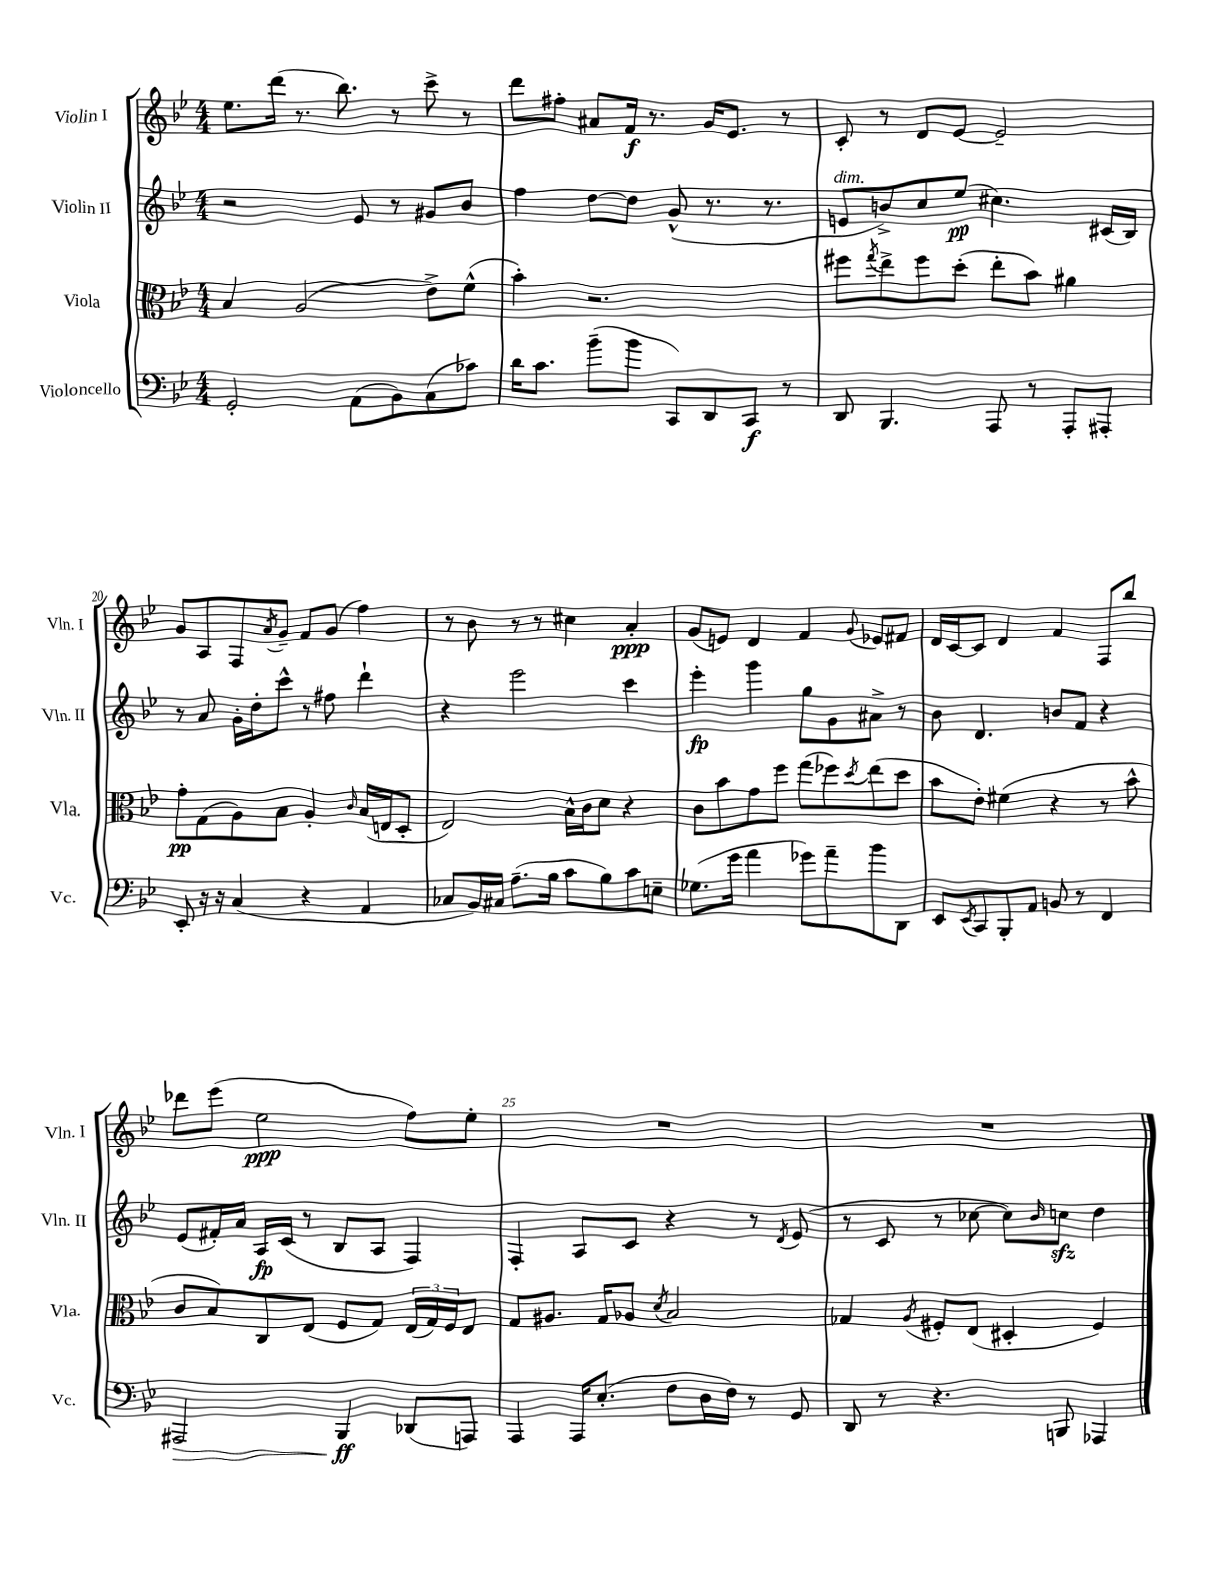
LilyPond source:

<<
\new StaffGroup <<
\new Staff = "s0" \with { instrumentName = "Violin I" shortInstrumentName = "Vln. I" } {
    \clef treble \key bes \major \numericTimeSignature \time 4/4
    ees''8. d'''16( r8. bes''8.) r8 c'''8-> r8 |
    d'''8 fis''8-. ais'8 f'16\f r8. g'16 ees'8. r8 |
    c'8-. r8 d'8 ees'8~ ees'2-- |
    g'8 a8 f8 \acciaccatura { a'8 } g'8-- f'8 g'8( f''4) |
    r8 bes'8 r8 r8 cis''4 a'4-.\ppp |
    g'8( e'8) d'4 f'4 \appoggiatura { g'8 } ees'8 fis'8 |
    d'16 c'16~ c'8 d'4 f'4 f8 bes''8 |
    des'''8 ees'''8( ees''2\ppp f''8) ees''8-. |
    R1 |
    R1 \bar "|." |
}
\new Staff = "s1" \with { instrumentName = "Violin II" shortInstrumentName = "Vln. II" } {
    \clef treble \key bes \major \numericTimeSignature \time 4/4
    r2 ees'8 r8 gis'8 bes'8 |
    f''4 d''8~ d''8 g'8-^( r8. r8. |
    e'8^\markup { \italic "dim." } b'8->) c''8 ees''8\pp( cis''4.) cis'16( bes16) |
    r8 a'8 g'16-. d''16-. c'''8-^ r8 fis''8 d'''4-! |
    r4 ees'''2 c'''4 |
    ees'''4-.\fp g'''4 g''8 g'8 ais'8-> r8 |
    bes'8 d'4. b'8 f'8 r4 |
    ees'8( fis'16-.) a'16 a16\fp c'16( r8 bes8 a8 f4) |
    f4-. a8 c'8 r4 r8 \acciaccatura { d'8 } ees'8( |
    r8 c'8 r8 ces''8~ ces''8) \grace { bes'16 } c''8\sfz d''4 \bar "|." |
}
\new Staff = "s2" \with { instrumentName = "Viola" shortInstrumentName = "Vla." } {
    \clef alto \key bes \major \numericTimeSignature \time 4/4
    bes4 a2( ees'8->) f'8-^( |
    bes'4-.) r2. |
    fis''8 \acciaccatura { g''8 } ees''8-> fis''8 d''8-.( ees''8-. bes'8) ais'4 |
    g'8-.\pp g8( a8) bes8 a4-. \grace { c'16 } bes16( e16 d8-. |
    ees2) bes16-^ c'16 d'8 r4 |
    c'8 bes'8 g'8 f''8 g''8( fes''8) \acciaccatura { d''8 } ees''8( d''8 |
    bes'8 ees'8-.) fis'4( r4 r8 bes'8-^ |
    c'8 bes8) c8 ees8( f8 g8) \tuplet 3/2 { ees16( g16) f16 } ees8 |
    g8 ais8. g16 aes8 \acciaccatura { d'8 } bes2 |
    ges4 \acciaccatura { a8 } fis8-. ees8( dis4-. fis4) \bar "|." |
}
\new Staff = "s3" \with { instrumentName = "Violoncello" shortInstrumentName = "Vc." } {
    \clef bass \key bes \major \numericTimeSignature \time 4/4
    g,2-. a,8( bes,8) c8( ces'8) |
    d'16 c'8. bes'8--( bes'8 c,8) d,8 c,8\f r8 |
    d,8 bes,,4. a,,8 r8 a,,8-. ais,,8-. |
    ees,8-. r16 r16 c4( r4 a,4 |
    ces8 bes,16) cis16 a8.--( bes16 c'8 bes8) c'8 e8-- |
    ges8.( g'16 a'4 ges'8) a'8-- bes'8 d,8 |
    ees,8 \acciaccatura { ees,8 } c,8 bes,,8-. a,8 b,8 r8 f,4 |
    ais,,2\> bes,,4\ff\! des,8( a,,8) |
    a,,4 a,,16 ees8.-.( f8 d16 f16) r8 g,8 |
    d,8 r8 r4. b,,8 aes,,4 \bar "|." |
}
>>
>>
\layout { \context { \Score currentBarNumber = #17 \override BarNumber.break-visibility = ##(#f #t #t) barNumberVisibility = #(every-nth-bar-number-visible 5) } }
